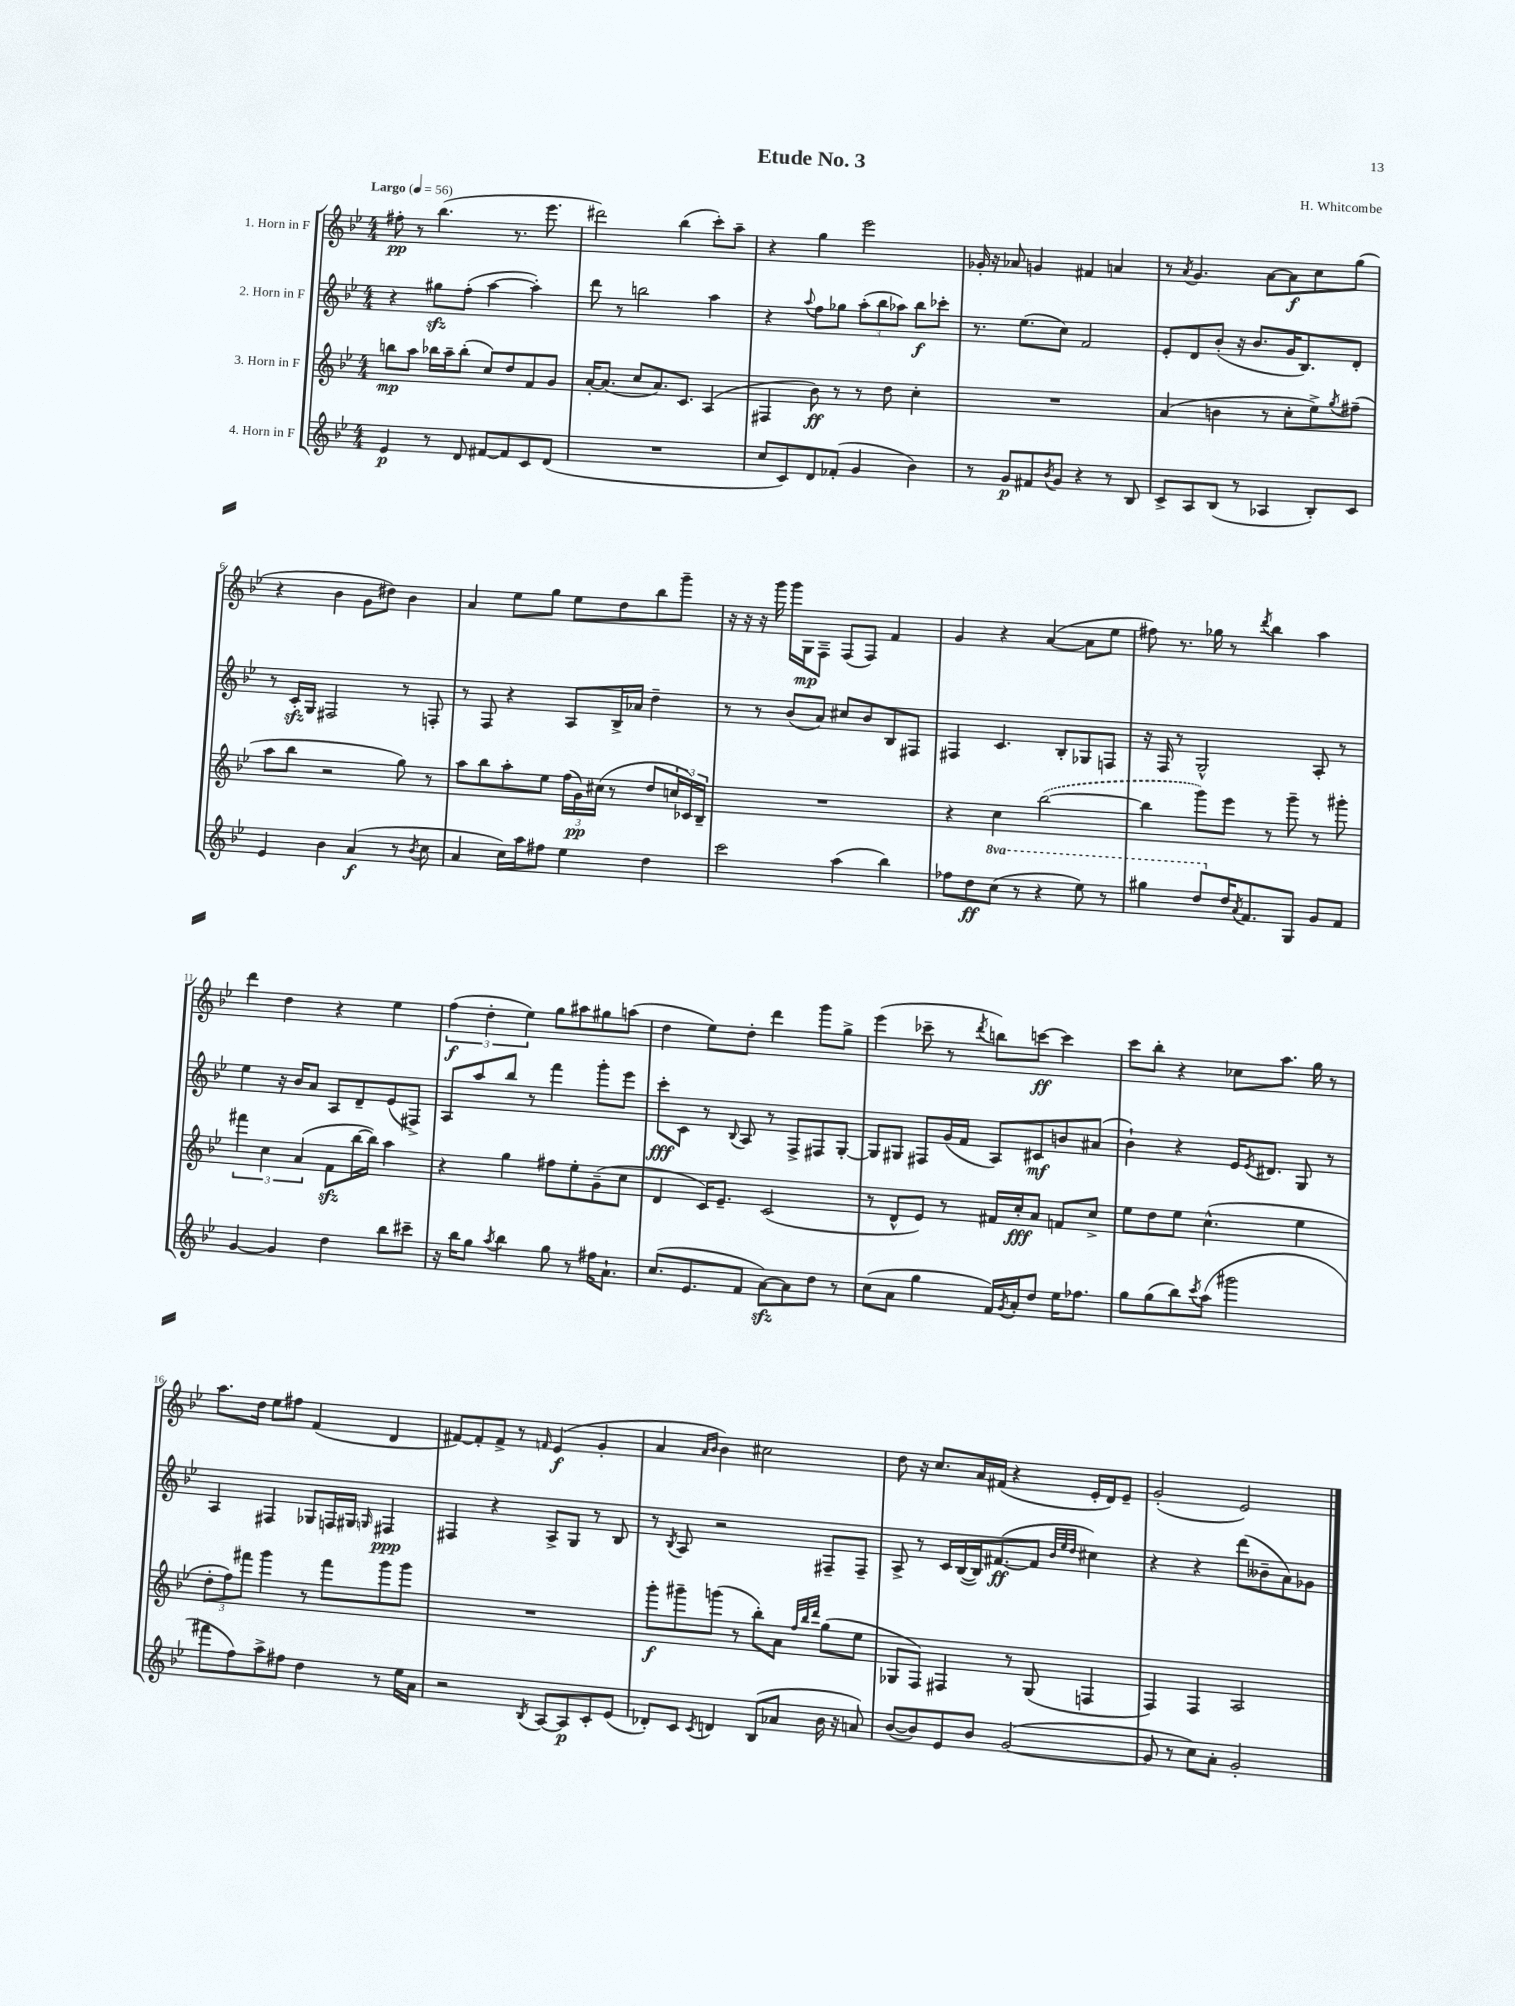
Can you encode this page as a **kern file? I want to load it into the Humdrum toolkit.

**kern	**kern	**kern	**kern
*staff4	*staff3	*staff2	*staff1
*clefG2	*clefG2	*clefG2	*clefG2
*k[b-e-]	*k[b-e-]	*k[b-e-]	*k[b-e-]
*M4/4	*M4/4	*M4/4	*M4/4
*MM56	*MM56	*MM56	*MM56
4e-	8bb	4r	8ff#'
.	8aa	.	8r
8r	16bb-	8gg#	(4.bb-
.	16aa~	.	.
8d	(8bb-'	(8ff'	.
[8f#	8cc)	[4aa	.
8f#]	8dd	.	8.r
8c	8f	4aa'])	.
.	.	.	8.eee-
(8d	8g	.	.
=	=	=	=
1r	[16a'	8ddd	2ddd#)
.	(8.a]	.	.
.	.	8r	.
.	8cc	2bb	.
.	8.a)	.	.
.	.	.	(4bb-
.	8.c	.	.
.	(4A	4aa	8ccc')
.	.	.	8aa~
=	=	=	=
8cc	4F#	4r	4r
8c)	.	.	.
.	.	8qqaa	.
8d	8b-)	8ff	4gg
(8f-'	8r	8gg-	.
4g	8r	(12aa'	2eee-
.	.	12bb-	.
.	8dd	.	.
.	.	12aa-)	.
4b-)	4cc'	8bb-	.
.	.	8ccc-'	.
=	=	=	=
8r	1r	8.r	16g-'
.	.	.	16r
8g	.	.	8a-
.	.	(8.ee-	.
8f#	.	.	4g
8qb-	.	.	.
8g	.	8cc)	.
4r	.	2f	4f#
8r	.	.	4a
8B-	.	.	.
=	=	=	=
8c^	(4a	8e-'	8r
.	.	.	8qa
8A	.	8d	4.g
(8B-	4b	(8b-'	.
8r	.	16r	.
.	.	8.b-	.
4A-	8r	.	[8a
.	8cc'	16g	8a]
.	.	8.B-)	.
8B-')	8ee-^)	.	8cc
.	8qgg	.	.
8c	(8ff#~	8d'	(8gg
=	=	=	=
4e-	8aa	8r	4r
.	8bb-	16c'	.
.	.	16G	.
4b-	2r	2F#	4b-
(4a	.	.	8g
.	.	.	8dd#)
8r	8gg)	8r	4b-
8qb-	.	.	.
8cc	8r	8F'	.
=	=	=	=
4a	8aa	8r	4a
.	8bb-	8F	.
16cc)	8aa'	4r	8ee-
16aa	.	.	.
8ff#	8ee-	.	8gg
4ee-	(24ff	8A	8ee-
.	24g)	.	.
.	(24cc#	.	.
.	8r	16B-^	8dd
.	.	16a-	.
4dd	8dd	4dd~	8bb-
.	24cc	.	8ggg~
.	24c-)	.	.
.	24B-~	.	.
=	=	=	=
2ccc	1r	8r	16r
.	.	.	16r
.	.	8r	16r
.	.	.	16ggg
.	.	(8b-	16ggg
.	.	.	16G
.	.	8a)	8F~
(4aa	.	8cc#	(8F
.	.	8b-	8F)
4bb-)	.	8B-	4f
.	.	8F#	.
=	=	=	=
8ff-	4r	4F#	4g
8dd	.	.	.
(8ccc	4cc	4.c	4r
8r	.	.	.
4r	([2bb-	.	([4a
.	.	8B-'	.
8eee-)	.	8G-	8a]
8r	.	8F	8ee-
=	=	=	=
4ggg#	4bb-]	16r	8ff#)
.	.	16F	.
.	.	8r	8.r
8ddd	8ggg)	2G^^	.
.	.	.	16gg-
16dd	8eee-	.	8r
8qa	.	.	.
8.f	.	.	.
.	.	.	8qddd
.	8r	.	4bb-
8G	8ggg~	.	.
8g	8r	8A'	4aa
8f	8ggg#'	8r	.
=	=	=	=
[4g	6fff#	4ee-	4ddd
.	6cc	.	.
4g]	.	16r	4dd
.	.	16b-	.
.	(6a	.	.
.	.	8a	.
4dd	8f	8A	4r
.	[16bb-	8d~	.
.	16bb-])	.	.
8bb-	4aa	(8e-	4ee-
8ccc#~	.	8F#^)	.
=	=	=	=
16r	4r	8A	(6ff
16bb-	.	.	.
8gg	.	8aa	.
.	.	.	6dd'
8qaa	.	.	.
4bb-	4gg	8bb-	.
.	.	.	6ee-)
.	.	8r	.
8gg	8ff#	4fff	8gg
8r	8ee-'	.	8aa#
16ff#	(8g~	8ggg'	8gg#
8.a`	.	.	.
.	8cc	8eee-	(8aa
=	=	=	=
(8.cc	4d	8ccc'	4dd
.	.	8c	.
8.e-	.	.	.
.	16c)	8r	8ee-)
.	8.e-~	.	.
.	.	8qqB-	.
8f	.	8A	8dd'
[8a)	(2c	8r	4ddd
8a]	.	8F^	.
8dd	.	8F#	8ggg
8r	.	[8G'	8gg^
=	=	=	=
(8cc	8r	8G]	(4eee-
8a	8d^^	8G#	.
4gg	8e-)	8F#	8ccc-~
.	8r	(16g	8r
.	.	16f	.
.	.	.	8qddd
16f)	16f#	8A)	8bb)
8qg	.	.	.
16a'	16cc'	.	.
8dd	8a	8c#	[8ccc
16ee-	8f	8b	4ccc]
8.ff-	.	.	.
.	8cc^	(8a#	.
=	=	=	=
8gg	8ee-	4b-`)	8ccc
(8gg	8dd	.	8bb-'
8bb-)	8ee-	4r	4r
8qccc	.	.	.
(8aa	(4.cc^^	.	.
2ggg#	.	16e-	8cc-
.	.	8qe-	.
.	.	8.d#	.
.	.	.	8.aa
.	4ee-	8G	.
.	.	.	16gg
.	.	8r	8r
=	=	=	=
8fff#	12dd'	4A	8.aa
.	12ff)	.	.
8ff)	.	.	.
.	12fff#	.	.
.	.	.	16dd
8aa^	4ggg	4F#	8ee-
8ff#	.	.	8ff#
4dd	8r	8G-	(4f
.	8fff#	16F	.
.	.	16G#	.
.	.	16qqG	.
8r	8ggg	4F#	4d
16ee-	8ggg	.	.
16a	.	.	.
=	=	=	=
2r	1r	4F#	[8f#)
.	.	.	8f#']
.	.	4r	8f#^
.	.	.	8r
8qB-	.	.	16qqf
[8A	.	8A^	(4e-
8A]	.	8G	.
8c'	.	8r	4g'
(8e-	.	8B-	.
=	=	=	=
8d-')	8ggg'	8r	4a
.	.	8qB-	.
8c	8ggg#~	8A	.
.	.	.	16qqa
8qc	.	.	16qqb-
4d	(8ggg	2r	4b-)
.	8r	.	.
(8B-	8bb-')	.	2cc#
8a-	8a	.	.
.	32qqff	.	.
.	32qqbb-	.	.
.	32qqddd	.	.
16b-	(8gg	8F#~	.
16r	.	.	.
8a)	8ee-	8F#~	.
=	=	=	=
([8b-	8G-	8A^	8dd
8b-])	8F)	8r	16r
.	.	.	8.cc
8e-	4F#	16c	.
.	.	([16B-	.
8b-	.	16B-])	16a
.	.	([8.f#	(16f#
([2g	8r	.	4r
.	(8G-	8f#]	.
.	.	32qqb-	.
.	.	32qqee-	.
.	.	32qqdd	.
.	4F	4cc#)	16e-'
.	.	.	16d)
.	.	.	8e-~
=	=	=	=
8g]	4F)	4r	(2g'
8r	.	.	.
8cc)	4F	4r	.
8a'	.	.	.
2g'	2A	(8ddd	2e-)
.	.	8b--~	.
.	.	8a)	.
.	.	8g-	.
==	==	==	==
*-	*-	*-	*-
